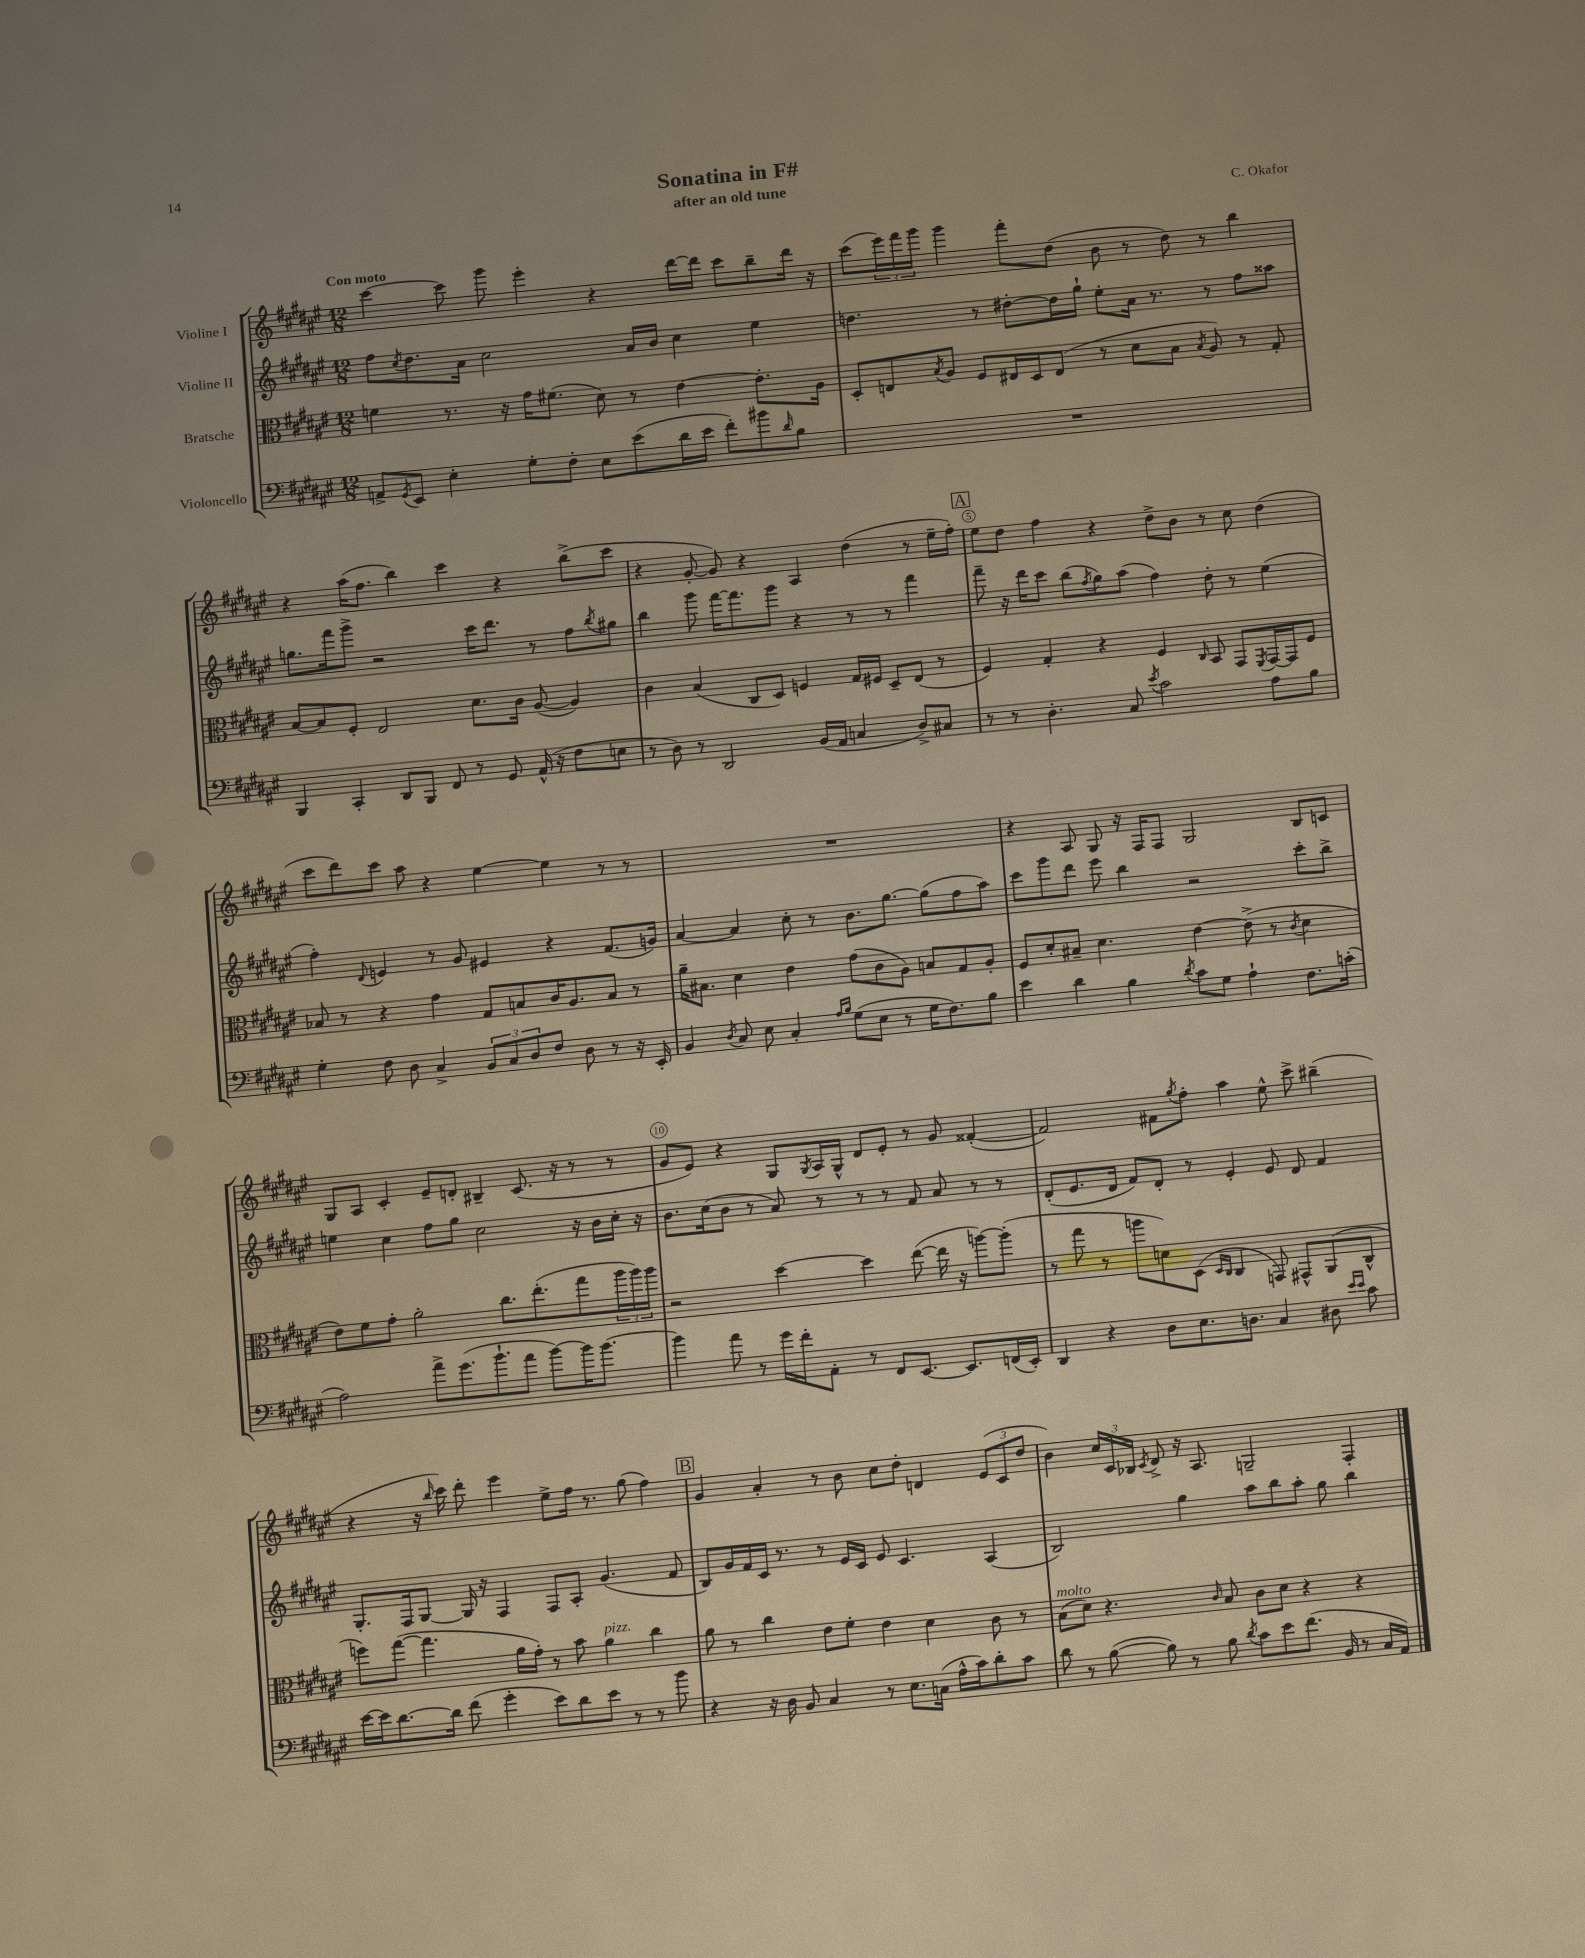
\header { title = "Sonatina in F#" composer = "C. Okafor" subtitle = "after an old tune" }
<<
\new StaffGroup <<
\new Staff = "s0" \with { instrumentName = "Violine I" } {
    \clef treble \key fis \major \numericTimeSignature \time 12/8 \tempo "Con moto"
    cis'''4~ cis'''8 gis'''8 eis'''4-. r4 dis'''16~ dis'''16 cis'''8 b''8-- dis'''16 r16 |
    cis'''8( \tuplet 3/2 { eis'''16) fis'''16 gis'''16 } gis'''4 fis'''8-. dis''8( b'8 r8 dis''8) r8 b''4 |
    r4 ais''16( fis''8. b''4) cis'''4 r4 b''8->( cis'''8 |
    r4 gis'8~-. gis'8) r4 ais4 dis''4( r8 eis''16-- fis''16-.) |
    \mark \markup { \box "A" } eis''8 dis''8 fis''4 r4 dis''8-> b'8 r8 cis''8 dis''4( |
    cis'''8 dis'''8) cis'''8 ais''8 r4 eis''4~ eis''4 r8 r8 |
    R1. |
    r4 ais8 gis8 r16 fis16 fis8 gis2 b8 c'8 |
    gis8 ais8 cis'4-. eis'8-- d'8-. bis4-- cis'8.( r16 r8 r8 |
    gis'8 eis'8) r4 gis8 \acciaccatura { gis8 } ais16 gis16-^ dis'8 eis'8-. r8 gis'8 fisis'4~-.( |
    fisis'2) fis'8 \acciaccatura { gis''8 } fis''8-. ais''4 eis''8-^ cis'''8-> bis''4--( |
    r4 r16 \grace { b''16 } cis'''16) dis'''8-. eis'''4 eis''8-> fis''16 r8. gis''8( fis''4) |
    \mark \markup { \box "B" } gis'4 ais'4-. r8 b'8 cis''8 dis''8-. d'4 \tuplet 3/2 { eis'8( cis'8 dis''8 } |
    b'4) \tuplet 3/2 { cis''16 cis'16 bes16 } \acciaccatura { cis'8 } dis'8-> r16 ais8. g2-- fis4-. \bar "|." |
}
\new Staff = "s1" \with { instrumentName = "Violine II" } {
    \clef treble \key fis \major \numericTimeSignature \time 12/8
    fis''8 \acciaccatura { cis''8 } dis''8. ais'16 cis''2 ais'16 b'16 cis''4 eis''4 |
    d''4. r8 dis''8~-. dis''16 gis''16-! eis''8-. ais'16 r8. r8 fis''8 aisis''8 |
    g''8. fis'''16 gis'''8-> r2 cis'''16 dis'''8. r8 fis''8 \acciaccatura { b''8 } gis''8 |
    b''4 gis'''8 fis'''16~ fis'''8. gis'''8 r4 r8 r8 fis'''4 |
    \mark \markup { \box "A" } fis'''8-- r16 dis'''16 cis'''8 b''8( \acciaccatura { fis''8 } gis''8) ais''8( fis''4) dis''8-. r8 eis''4( |
    fis''4-.) \appoggiatura { dis'8 } e'4 r8 gis'8 eis'4 r4 fis'8.( g'16) |
    ais'4~ ais'4 cis''8-. r8 b'8. gis''8.~ gis''8( fis''8 ais''8) |
    cis'''8 gis'''8 dis'''8 eis'''8 b''4 r2 cis'''8-. b''8-> |
    e''4 cis''4 fis''8 gis''8 cis''2 r16 b'16 cis''16-. r16 |
    b'8. cis''16( b'8 r8 ais'8) r8 r8 r8 fis'8 ais'8 r8 r8 |
    dis'8-.( eis'8. dis'16 fis'8) dis'8-. r8 eis'4-. eis'8 dis'8 fis'4 |
    gis8.-. fis16 gis8~ gis16 r16 fis4 fis8 ais8-. gis'4.( fis'8 |
    \mark \markup { \box "B" } b8) gis'16 fis'16 cis'16 r8. r8 eis'16 cis'16 eis'8 cis'4. ais4( |
    b2) gis''4 ais''8 b''8 ais''8-. gis''8 b''4 \bar "|." |
}
\new Staff = "s2" \with { instrumentName = "Bratsche" } {
    \clef alto \key fis \major \numericTimeSignature \time 12/8
    f'4 r8. r16 gis'16 fis'8.( dis'8) r8 eis'4~ eis'8.-. ais16 |
    dis8-. e8 \acciaccatura { b8 } ais8 fis8 eis16 dis16 eis8( r8 dis'8 b8 \acciaccatura { b8 } ais8) r8 gis8-. |
    b8~ b8 fis8-. eis2 dis'8. cis'16 ais8~( ais4) |
    cis'4 b4( cis8 dis8) f4 gis16 fis16 dis8-- eis8( r8 |
    \mark \markup { \box "A" } fis4) gis4-. r4 fis4 \grace { cis16 } b,8 gis,8 \acciaccatura { fis,8 } gis,16~ gis,16 fis8 |
    bes8 r8 r4 gis'4 gis8 b8 cis'16 ais8. b8 r8 |
    ais'16-- bis8. dis'4 eis'4 gis'8( cis'8 ais8) b8 gis8 ais8-. |
    fis8 dis'8-. bis8-- dis'4. eis'4~ eis'8->( r8 \acciaccatura { cis'8 } dis'4 |
    eis'8) fis'8 gis'8-. ais'2-. cis''8. eis''8.-.( gis''8 \tuplet 3/2 { ais''16 ais''16) ais''16 } |
    r2 dis''4~ dis''4 eis''8~( eis''16 r16 a''8~) a''8-.( |
    r8 gis''8 r8 a''8 d'8) dis8( \grace { dis16 cis16 } cis4 g,8) gis,8-^ ais,8( cis8-^ |
    f''8) gis''8~( gis''4. ais'16 gis'16-.) r8 b'8 ais'4^\markup { \italic "pizz." } cis''4 |
    \mark \markup { \box "B" } ais'8 r8 cis''4 eis'8 fis'8-. eis'4 dis'4 cis'8 r8 |
    b8^\markup { \italic "molto" }( dis'8) r4. \grace { cis'16 } b8 cis'8 dis'8 r4 r4 \bar "|." |
}
\new Staff = "s3" \with { instrumentName = "Violoncello" } {
    \clef bass \key fis \major \numericTimeSignature \time 12/8
    a,8-> \acciaccatura { gis,8 } eis,8 eis4-. gis8-. fis8-. eis8 eis'8( dis'16 eis'16 fis'8-.) bis'8 \grace { dis'16 } b8 |
    R1. |
    b,,4 cis,4-. dis,8 b,,8 fis,8 r8 gis,8 ais,16-^( r16 fis8 e8 |
    r8 dis8) r8 dis,2 b,16( ais,16 c4 dis8->) cis8 |
    \mark \markup { \box "A" } r8 r8 dis4.-. cis8 \acciaccatura { eis'8 } cis'2 ais8 b8 |
    gis4-. fis8 dis8 cis4-> \tuplet 3/2 { b,8 cis8 dis8 } fis8 dis8 r8 r16 eis,16-. |
    b,4 \acciaccatura { dis8 } cis8 eis8 cis4-. \grace { ais16 b16 } gis8( eis8 r8 gis16 fis8.) b8 |
    eis'4 dis'4 b4 \acciaccatura { dis'8 } cis'8 gis8 ais4-! fis8. c'16-.( |
    ais2) ais'8-> gis'8.( b'8.-! ais'8 b'8~) b'16 b'8.~ |
    b'4 ais'8 r8 gis'16 fis'16-. ais,8-. r8 fis,8 eis,8.~ eis,8. f,16( eis,16-.) |
    dis,4 r4 dis8 eis8. d8. cis4 dis8 \grace { eis'16 eis'16 } cis'8 |
    eis'16~ eis'16 dis'8.~ dis'16 fis'8( gis'4-. eis'8) dis'8 eis'8 r8 r8 b'8 |
    \mark \markup { \box "B" } r4 r16 dis16 b,8 cis4 r8 eis8. c16( ais16-^ cis'16) dis'8-. cis'8 |
    dis'8 r8 b8~( b8) r8 b8 \acciaccatura { dis'8 } cis'8 eis'8 fis'8.( b,16 r8 cis16 ais,16) \bar "|." |
}
>>
>>
\layout { \context { \Score \override BarNumber.break-visibility = ##(#f #t #t) barNumberVisibility = #(every-nth-bar-number-visible 5) \override BarNumber.stencil = #(make-stencil-circler 0.1 0.3 ly:text-interface::print) } }
